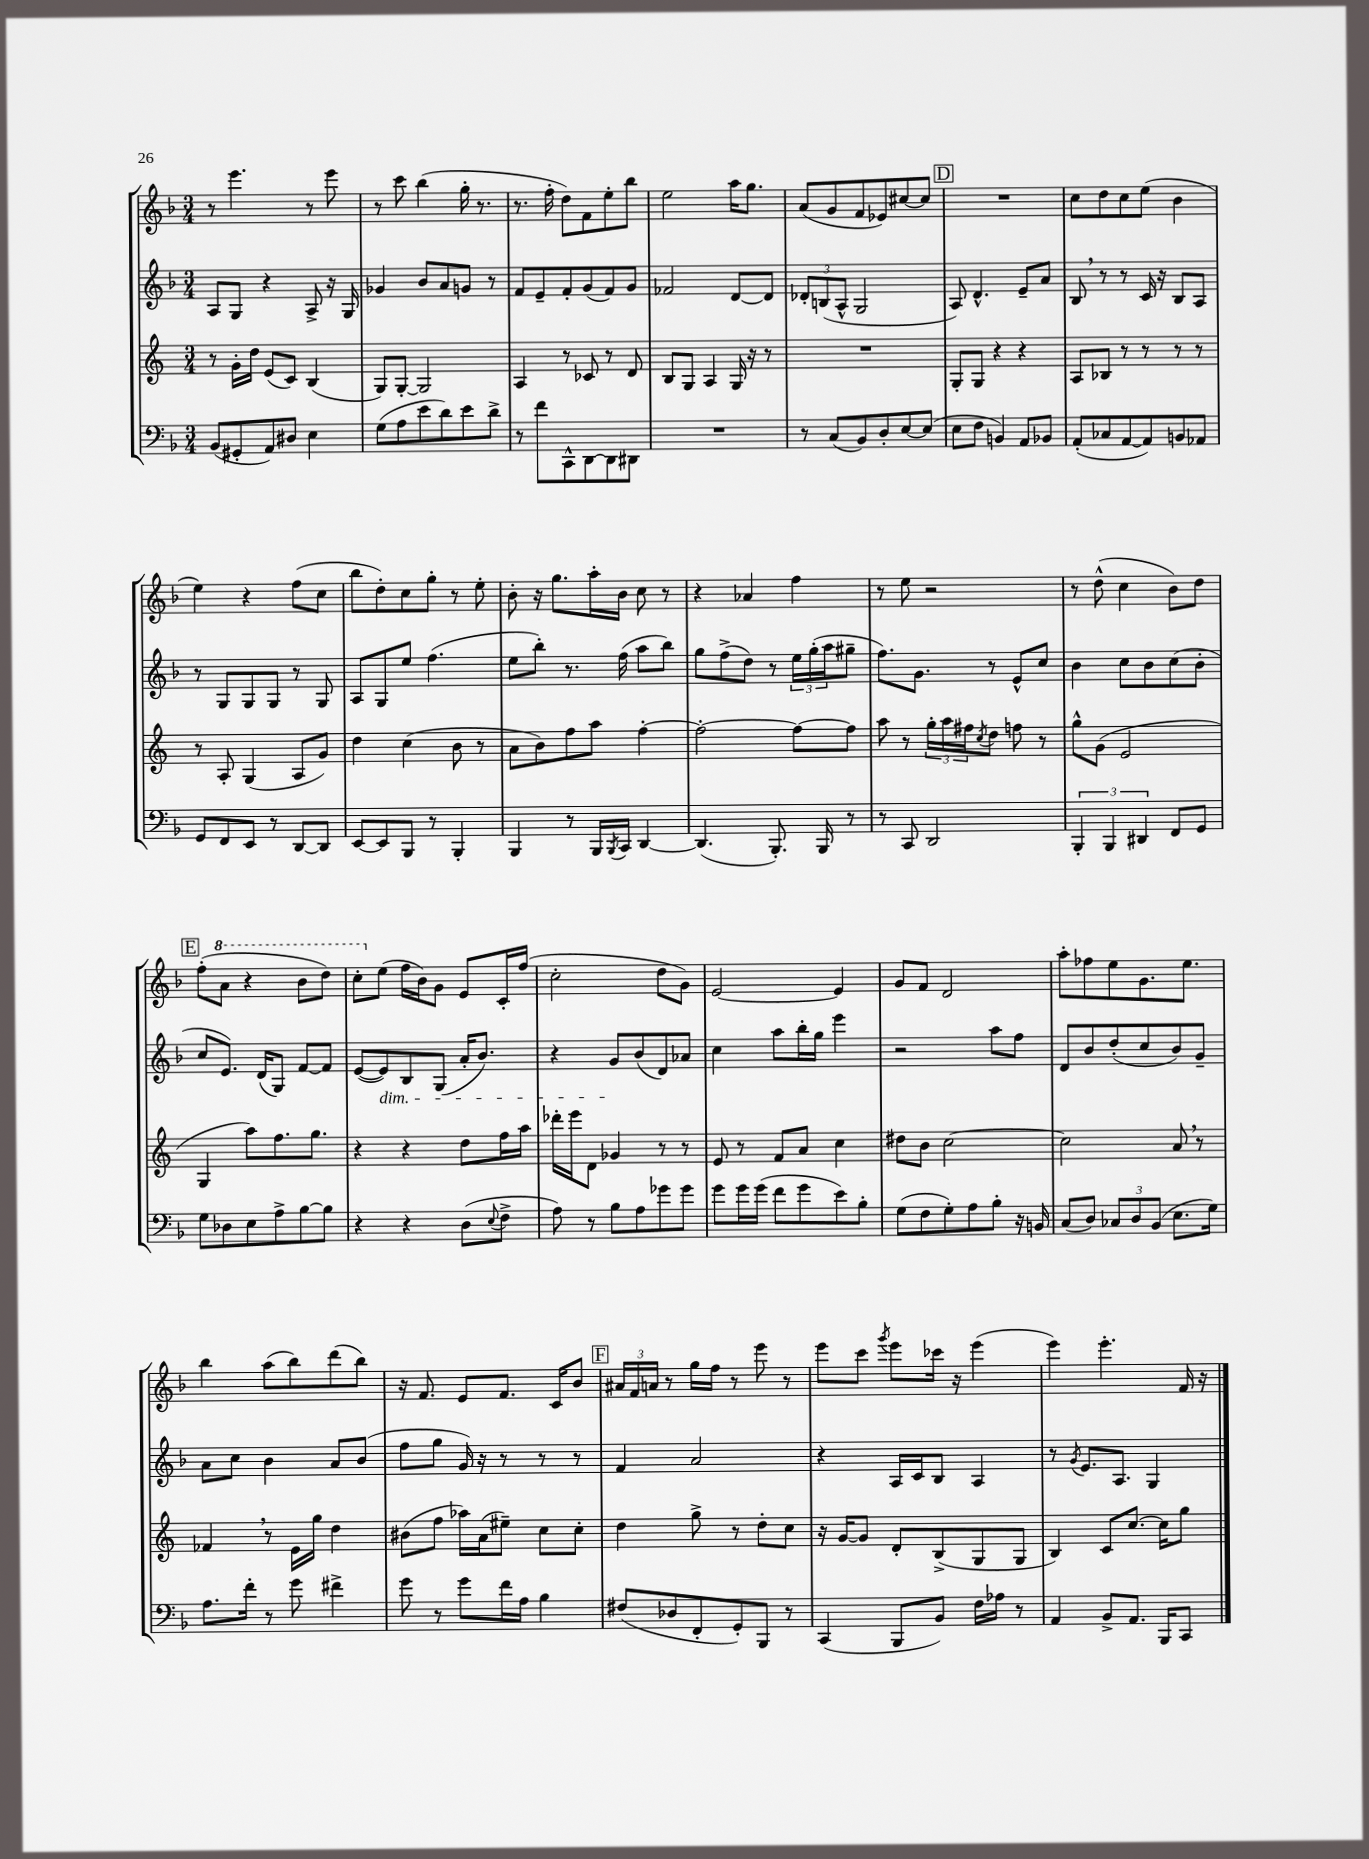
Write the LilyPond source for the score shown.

<<
\new StaffGroup <<
\new Staff = "s0" {
    \clef treble \key f \major \numericTimeSignature \time 3/4
    r8 e'''4. r8 e'''8 |
    r8 c'''8 bes''4( g''16-. r8. |
    r8. f''16-. d''8) f'8 e''8-. bes''8 |
    e''2 a''16 g''8. |
    a'8( g'8 f'8 ees'8) cis''8~ cis''8 |
    \mark \markup { \box "D" } R2. |
    c''8 d''8 c''8 e''8( bes'4 |
    e''4) r4 f''8( c''8 |
    bes''8 d''8-.) c''8 g''8-. r8 e''8-. |
    bes'8-. r16 g''8. a''16-. bes'16 c''8 r8 |
    r4 aes'4 f''4 |
    r8 e''8 r2 |
    r8 d''8-^( c''4 bes'8) d''8 |
    \mark \markup { \box "E" } f''8-.( \ottava #1 a''8 r4 bes''8 d'''8) |
    c'''8-. \ottava #0 e''8( f''16 bes'16) g'8 e'8 c'16-. f''16( |
    c''2-. d''8 g'8) |
    e'2~ e'4 |
    g'8 f'8 d'2 |
    a''8-. fes''8 e''8 g'8. e''8. |
    bes''4 a''8( bes''8) d'''8( bes''8) |
    r16 f'8. e'8 f'8. c'16 bes'8 |
    \mark \markup { \box "F" } \tuplet 3/2 { ais'16 f'16 a'16 } r8 g''16 f''16 r8 e'''8 r8 |
    e'''8 c'''8 \acciaccatura { g'''8 } e'''8 ces'''16 r16 e'''4( |
    e'''4) e'''4.-. f'16 r16 \bar "|." |
}
\new Staff = "s1" {
    \clef treble \key f \major \numericTimeSignature \time 3/4
    a8 g8 r4 a8-> r16 g16 |
    ges'4 bes'8 a'8 g'8 r8 |
    f'8 e'8-- f'8-. g'8( f'8) g'8 |
    fes'2 d'8~ d'8 |
    \tuplet 3/2 { des'8-. b8( a8-^ } g2 |
    \mark \markup { \box "D" } a8) d'4.-^ e'8-- a'8 |
    bes8 \breathe r8 r8 c'16 r16 bes8 a8 |
    r8 g8 g8 g8 r8 g8 |
    a8 g8 e''8 f''4.( |
    e''8 bes''8-.) r8. f''16( a''8 bes''8) |
    g''8 f''8->( d''8) r8 \tuplet 3/2 { e''16 g''16-.( a''16 } gis''8-- |
    f''8.) g'8. r8 e'8-^ c''8 |
    bes'4 c''8 bes'8 c''8( bes'8-. |
    \mark \markup { \box "E" } c''8 e'8.) d'16( g8) f'8~ f'8 |
    e'8~( e'8\dim) bes8 g8( a'16-. bes'8.) |
    r4 g'8\! bes'8( d'8) aes'8 |
    c''4 a''8 bes''16-. g''16 e'''4 |
    r2 a''8 f''8 |
    d'8 bes'8 d''8-.( c''8 bes'8) g'8-- |
    a'8 c''8 bes'4 a'8 bes'8( |
    f''8 g''8 g'16) r16 r8 r8 r8 |
    \mark \markup { \box "F" } f'4 a'2 |
    r4 a16 c'16 bes8 a4 |
    r8 \acciaccatura { g'8 } e'8. a8. g4 \bar "|." |
}
\new Staff = "s2" {
    \clef treble \key c \major \numericTimeSignature \time 3/4
    r8 g'16-. d''16 e'8( c'8) b4( |
    g8) g8~-. g2 |
    a4 r8 ces'8 r8 d'8 |
    b8 g8 a4 g16 r16 r8 |
    R2. |
    \mark \markup { \box "D" } g8-. g8 r4 r4 |
    a8 bes8 r8 r8 r8 r8 |
    r8 a8-. g4( a8 g'8) |
    d''4 c''4( b'8 r8 |
    a'8 b'8) f''8 a''8 f''4~-. |
    f''2~-. f''8~ f''8 |
    a''8 r8 \tuplet 3/2 { g''16-. a''16 fis''16 } \acciaccatura { c''8 } d''8 f''8 r8 |
    g''8-^ g'8( e'2 |
    \mark \markup { \box "E" } g4 a''8) f''8. g''8. |
    r4 r4 d''8 f''16 a''16 |
    des'''16-. e'''16 d'8 ges'4 r8 r8 |
    e'8 r8 f'8 a'8 c''4 |
    dis''8 b'8 c''2~ |
    c''2 a'8 \breathe r8 |
    fes'4 \breathe r8 e'16 g''16 d''4 |
    bis'8( f''8 aes''16) a'16( eis''8--) c''8 c''8-. |
    \mark \markup { \box "F" } d''4 g''8-> r8 d''8-. c''8 |
    r16 g'16~ g'8 d'8-. b8->( g8 g8 |
    b4) c'8 c''8.~ c''16 g''8 \bar "|." |
}
\new Staff = "s3" {
    \clef bass \key f \major \numericTimeSignature \time 3/4
    bes,8( gis,8-. a,8) dis8 e4 |
    g8( a8 e'8 d'8) e'8 d'8-> |
    r8 f'8 c,8-^ d,8~ d,8 dis,8 |
    R2. |
    r8 c8( bes,8) d8-. e8~ e8( |
    \mark \markup { \box "D" } e8 f8 b,4) a,8 bes,8 |
    a,8-.( ces8 a,8~ a,8) b,8 aes,8 |
    g,8 f,8 e,8 r8 d,8~ d,8 |
    e,8~ e,8 bes,,8 r8 bes,,4-. |
    bes,,4 r8 bes,,16 \acciaccatura { bes,,8 } c,16 d,4~ |
    d,4.( bes,,8.-.) bes,,16 r8 |
    r8 c,8 d,2 |
    \tuplet 3/2 { bes,,4-. bes,,4 dis,4 } f,8 g,8 |
    \mark \markup { \box "E" } g8 des8 e8 a8-> bes8~ bes8 |
    r4 r4 d8( \appoggiatura { e8 } f8-> |
    a8) r8 bes8 a8 ges'8 ges'8 |
    g'8 g'16 g'16( f'8 g'8 e'8) bes8-. |
    g8( f8 g8-.) a8 bes8-. r16 b,16 |
    c8( d8) \tuplet 3/2 { ces8 d8 bes,8( } e8. g16) |
    a8. f'16-. r8 g'8 fis'4-> |
    g'8 r8 g'8 f'16 a16 bes4 |
    \mark \markup { \box "F" } fis8( des8 f,8-. g,8-.) bes,,8 r8 |
    c,4( bes,,8 bes,8) f16 aes16 r8 |
    a,4 bes,8-> a,8. bes,,16 c,8 \bar "|." |
}
>>
>>
\layout { \context { \Score \remove "Bar_number_engraver" } }
